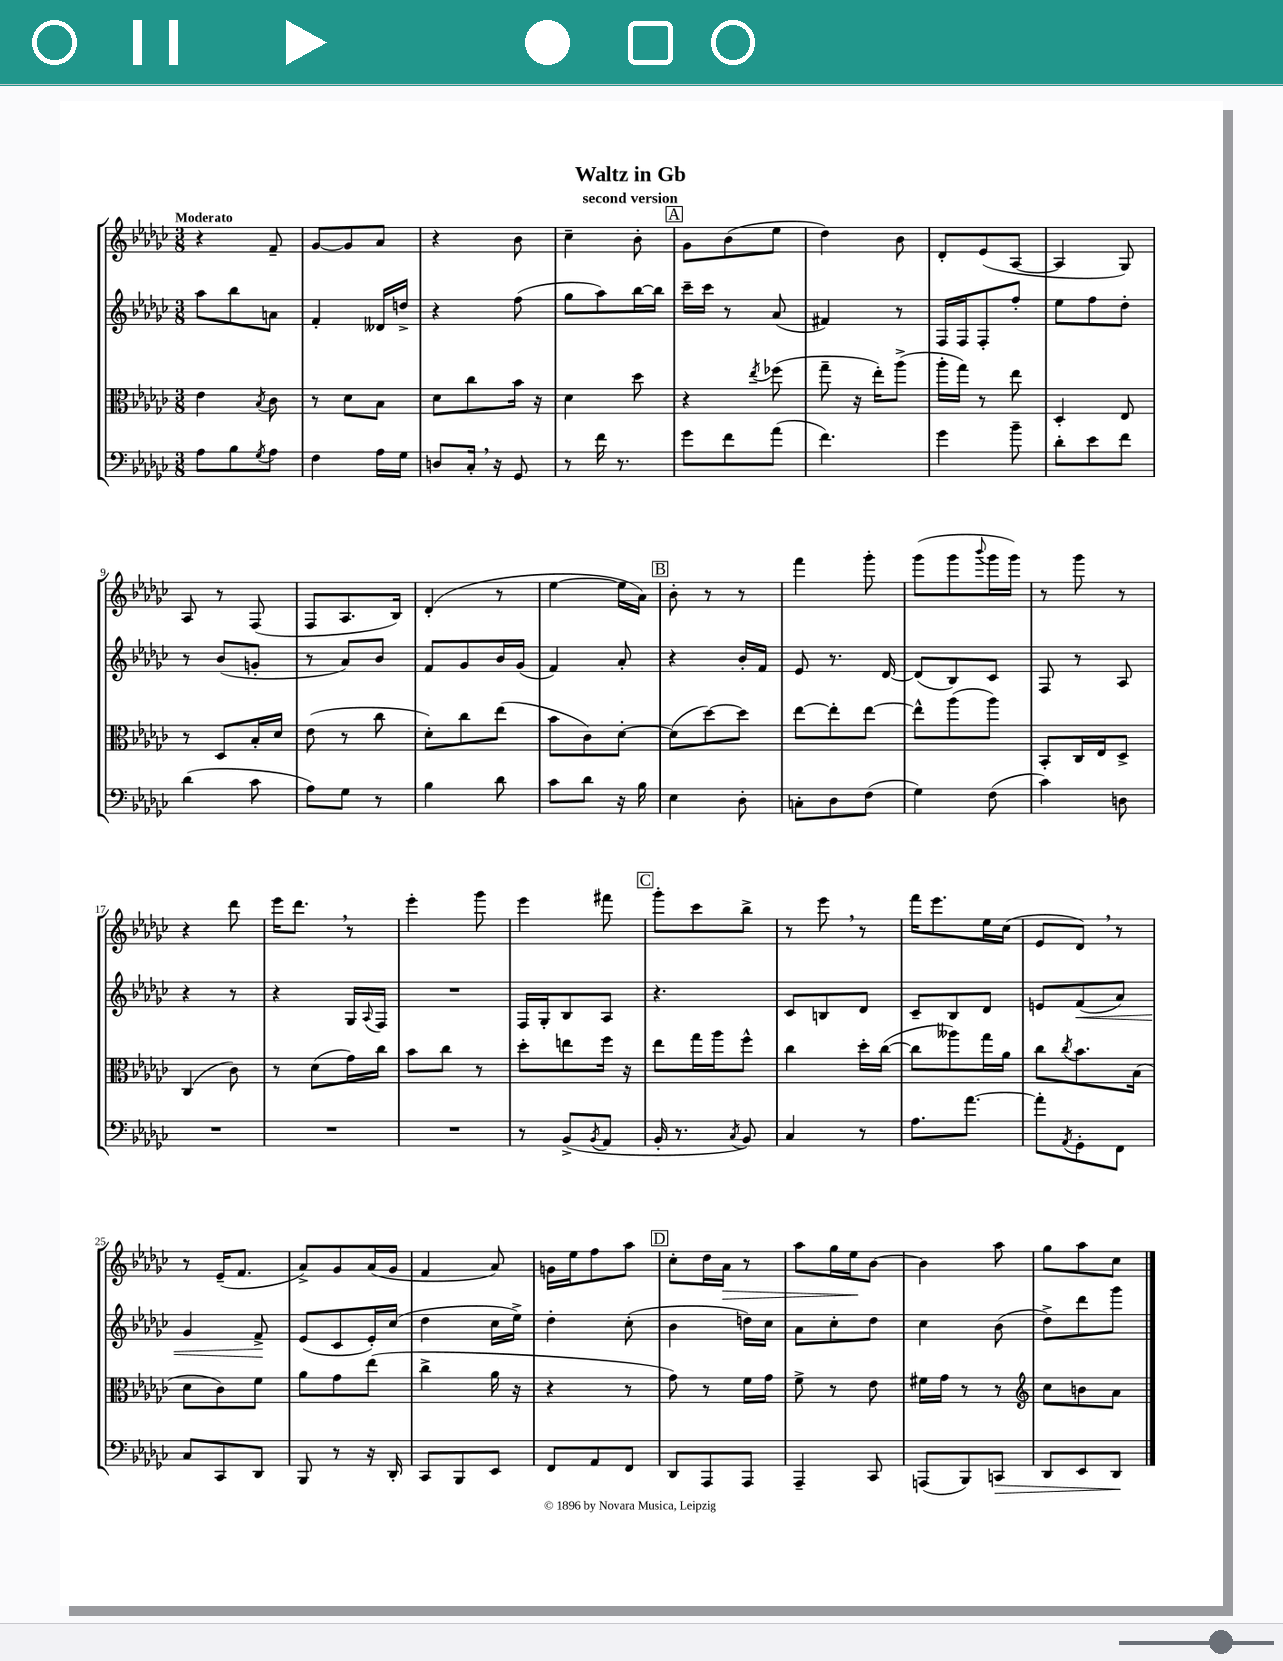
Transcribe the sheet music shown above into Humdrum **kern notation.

**kern	**dynam	**kern	**kern	**dynam	**kern	**dynam
*part4	*part4	*part3	*part2	*part2	*part1	*part1
*staff4	*staff4	*staff3	*staff2	*staff2	*staff1	*staff1
*clefF4	*	*clefC3	*clefG2	*	*clefG2	*
*k[b-e-a-d-g-c-]	*	*k[b-e-a-d-g-c-]	*k[b-e-a-d-g-c-]	*	*k[b-e-a-d-g-c-]	*
*M3/8	*	*M3/8	*M3/8	*	*M3/8	*
=1	=1	=1	=1	=1	=1	=1
!	!	!	!	!	!LO:TX:a:B:t=Moderato	!
8A-\L	.	4e-\	8aa-\L	.	4r	.
8B-\	.	.	8bb-\	.	.	.
8qG-/	.	8qB-/	.	.	.	.
8A-\J	.	8c-\	8an\J	.	8f~/	.
=2	=2	=2	=2	=2	=2	=2
4F\	.	8r	4f'/	.	[8g-/L	.
.	.	8d-\L	.	.	8g-/]	.
16A-\LL	.	8B-\J	16d--X/LL	.	8a-/J	.
16G-\JJ	.	.	16ddn^/JJ	.	.	.
=3	=3	=3	=3	=3	=3	=3
8Dn/L	.	8d-\L	4r	.	4r	.
16C-',/Jk	.	8cc-\	.	.	.	.
16r	.	.	.	.	.	.
8GG-/	.	16b-\Jk	(8ff\	.	8b-\	.
.	.	16r	.	.	.	.
=4	=4	=4	=4	=4	=4	=4
8r	.	4d-\	8gg-\L	.	4cc-~\	.
16f\	.	.	8aa-\)	.	.	.
8.r	.	.	.	.	.	.
.	.	8dd-\	[16bb-\L	.	8b-'\	.
.	.	.	16bb-\JJ]	.	.	.
!!LO:REH:place=s1:t=A
=5	=5	=5	=5	=5	=5	=5
8g-\L	.	4r	16ccc-~\LL	.	8g-\L	.
.	.	.	16ccc-\JJ	.	.	.
8f\	.	.	8r	.	(8b-\	.
.	.	8qee-/	.	.	.	.
(8a-\J	.	(8ff-X\	(8a-/	.	8ee-\J	.
=6	=6	=6	=6	=6	=6	=6
4.f\)	.	8gg-~\	4f#X/)	.	4dd-\)	.
.	.	16r	.	.	.	.
.	.	16ee-'\KL)	.	.	.	.
.	.	(8aa-^\J	8r	.	8b-\	.
=7	=7	=7	=7	=7	=7	=7
4g-\	.	16aa-'\LL	16F/LL	.	8d-'/L	.
.	.	16gg-\JJ)	16F/J	.	.	.
.	.	8r	8F'/	.	(8e-/	.
8b-~\	.	8ee-\	8ff'/J	.	[8A-/J	.
=8	=8	=8	=8	=8	=8	=8
8d-'\L	.	4D-'/	8ee-\L	.	4A-/]	.
8e-\	.	.	8ff\	.	.	.
8f\J	.	8E-/	8dd-'\J	.	8G-/)	.
!!LO:LB:g=z
=9	=9	=9	=9	=9	=9	=9
(4d-\	.	8r	8r	.	8A-/	.
.	.	8D-/L	(8b-/L	.	8r	.
8c-\	.	16B-'/L	8gn'/J	.	(8F/	.
.	.	16d-/JJ	.	.	.	.
=10	=10	=10	=10	=10	=10	=10
8A-\L)	.	(8e-\	8r	.	8F/L	.
8G-\J	.	8r	8a-/L)	.	8.A-/	.
8r	.	8cc-\	8b-/J	.	.	.
.	.	.	.	.	16B-/Jk)	.
=11	=11	=11	=11	=11	=11	=11
4B-\	.	8d-'\L)	8f/L	.	(4d-'/	.
.	.	8cc-\	8g-/	.	.	.
8d-\	.	(8ee-\J	16b-/L	.	8r	.
.	.	.	(16g-/JJ	.	.	.
=12	=12	=12	=12	=12	=12	=12
8c-\L	.	8b-\L	4f/)	.	[4ee-\	.
8d-\J	.	8c-\)	.	.	.	.
16r	.	[8d-'\J	8a-'/	.	16ee-\LL]	.
16B-\	.	.	.	.	16a-\JJ)	.
!!LO:REH:place=s1:t=B
=13	=13	=13	=13	=13	=13	=13
4E-\	.	(8d-\L]	4r	.	8b-'\	.
.	.	[8dd-\)	.	.	8r	.
8D-'\	.	8dd-\J]	16b-'/LL	.	8r	.
.	.	.	16f/JJ	.	.	.
=14	=14	=14	=14	=14	=14	=14
8Cn'\L	.	[8ee-\L	8e-/	.	4fff\	.
8D-\	.	8ee-'\]	8.r	.	.	.
(8F\J	.	[8ee-\J	.	.	8ggg-'\	.
.	.	.	[16d-/	.	.	.
=15	=15	=15	=15	=15	=15	=15
4G-\)	.	8ee-^^\L]	(8d-/L]	.	(8ggg-\L	.
.	.	(8aa-\	8B-/)	.	8ggg-\	.
.	.	.	.	.	8qqbbb-/	.
(8F\	.	8aa-\J)	8c-/J	.	16ggg-\L	.
.	.	.	.	.	16ggg-\JJ)	.
=16	=16	=16	=16	=16	=16	=16
4c-\)	.	8BB-'/L	8F/	.	8r	.
.	.	16C-/L	8r	.	8ggg-\	.
.	.	16E-/J	.	.	.	.
8Dn\	.	8D-^/J	8A-/	.	8r	.
!!LO:LB:g=z
=17	=17	=17	=17	=17	=17	=17
4.r	.	(4C-/	4r	.	4r	.
.	.	8c-\)	8r	.	8ddd-\	.
=18	=18	=18	=18	=18	=18	=18
4.r	.	8r	4r	.	16eee-\KL	.
.	.	.	.	.	8.ddd-,\J	.
.	.	(8d-\L	.	.	.	.
.	.	16g-\L)	16G-/LL	.	8r	.
.	.	.	8qqA-/	.	.	.
.	.	16cc-\JJ	16F/JJ	.	.	.
=19	=19	=19	=19	=19	=19	=19
4.r	.	8b-\L	4.r	.	4eee-'\	.
.	.	8cc-\J	.	.	.	.
.	.	8r	.	.	8ggg-\	.
=20	=20	=20	=20	=20	=20	=20
8r	.	8dd-'\L	16F/LL	.	4eee-\	.
.	.	.	16G-'/J	.	.	.
(8BB-^/L	.	8een\	8B-/	.	.	.
8qBB-/	.	.	.	.	.	.
8AA-/J	.	16ff\Jk	8A-/J	.	8fff#X\	.
.	.	16r	.	.	.	.
!!LO:REH:place=s1:t=C
=21	=21	=21	=21	=21	=21	=21
16BB-'/	.	8ee-\L	4.r	.	8ggg-'\L	.
8.r	.	.	.	.	.	.
.	.	16gg-\L	.	.	8ccc-\	.
.	.	16aa-\J	.	.	.	.
8qC-/	.	.	.	.	.	.
8BB-/)	.	8ff^^\J	.	.	8bb-^\J	.
=22	=22	=22	=22	=22	=22	=22
4C-/	.	4cc-\	8c-/L	.	8r	.
.	.	.	8Bn/	.	8eee-,\	.
8r	.	16dd-'\LL	8d-/J	.	8r	.
.	.	([16cc-\JJ	.	.	.	.
=23	=23	=23	=23	=23	=23	=23
8.A-\L	.	8cc-\L]	8c-~/L	.	16fff\KL	.
.	.	.	.	.	8.eee-\	.
.	.	8aa--X\)	8B-/	.	.	.
[8.a-\J	.	.	.	.	.	.
.	.	16gg-\L	8d-/J	.	16ee-\L	.
.	.	16a-\JJ	.	.	(16cc-\JJ	.
=24	=24	=24	=24	=24	=24	=24
8a-'\L]	.	8cc-\L	8en/L	.	8e-/L	.
8qAA-/	.	8qcc-/	.	.	.	.
!	!	!	!	!LO:HP:b	!	!
8GG-'\	.	8.b-\	(8f/	<	8d-,/J)	.
8FF\J	.	.	8a-/J)	.	8r	.
.	.	(16B-\Jk	.	.	.	.
!!LO:LB:g=z
=25	=25	=25	=25	=25	=25	=25
8C-/L	.	8d-\L	4g-/	.	8r	.
8CC-/	.	8c-\)	.	.	(16e-~/KL	.
.	.	.	.	.	8.f/J	.
8DD-/J	.	8f\J	8f^/	.	.	.
.	.	.	.	[	.	.
=26	=26	=26	=26	=26	=26	=26
8BBB-/	.	8a-\L	(8e-/L	.	8a-^/L)	.
8r	.	8g-\	8c-/	.	8g-/	.
16r	.	(8ee-\J	16e-'/L)	.	(16a-/L	.
16DD-'/	.	.	(16cc-/JJ	.	16g-/JJ	.
=27	=27	=27	=27	=27	=27	=27
8CC-/L	.	4cc-^\	4dd-\	.	4f/	.
8BBB-/	.	.	.	.	.	.
8EE-/J	.	16a-\	16cc-\LL	.	8a-/)	.
.	.	16r	16ee-^\JJ)	.	.	.
=28	=28	=28	=28	=28	=28	=28
8FF/L	.	4r	4dd-'\	.	16gn\LL	.
.	.	.	.	.	16ee-\J	.
8AA-/	.	.	.	.	8ff\	.
8FF/J	.	8r	(8cc-'\	.	8aa-\J	.
!!LO:REH:place=s1:t=D
=29	=29	=29	=29	=29	=29	=29
8DD-/L	.	8g-\)	4b-\	.	8cc-'\L	.
8AAA-/	.	8r	.	.	16dd-\L	.
!	!	!	!	!	!	!LO:HP:b
.	.	.	.	.	16a-\JJ	>
8AAA-/J	.	16f\LL	16ddn\LL)	.	8r	.
.	.	16g-\JJ	16cc-\JJ	.	.	.
=30	=30	=30	=30	=30	=30	=30
4AAA-~/	.	8f^\	8a-\L	.	8aa-\L	.
.	.	8r	8cc-'\	.	16gg-\L	.
.	.	.	.	.	16ee-\J	.
8CC-/	.	8e-\	8dd-\J	.	[8b-\J	]
=31	=31	=31	=31	=31	=31	=31
(8AAAn/L	.	16f#X\LL	4cc-\	.	4b-\]	.
.	.	16g-\JJ	.	.	.	.
8BBB-/)	.	8r	.	.	.	.
!	!LO:HP:b	!	!	!	!	!
8CCn/J	>	8r	(8b-\	.	8aa-\	.
=32	=32	=32	=32	=32	=32	=32
*	*	*clefG2	*	*	*	*
8DD-/L	.	8cc-\L	8dd-^\L)	.	8gg-\L	.
8EE-/	.	8bn\	8ddd-\	.	8aa-\	.
8DD-/J	.	8a-\J	8ggg-\J	.	8cc-\J	.
.	]	.	.	.	.	.
==	==	==	==	==	==	==
*-	*-	*-	*-	*-	*-	*-
